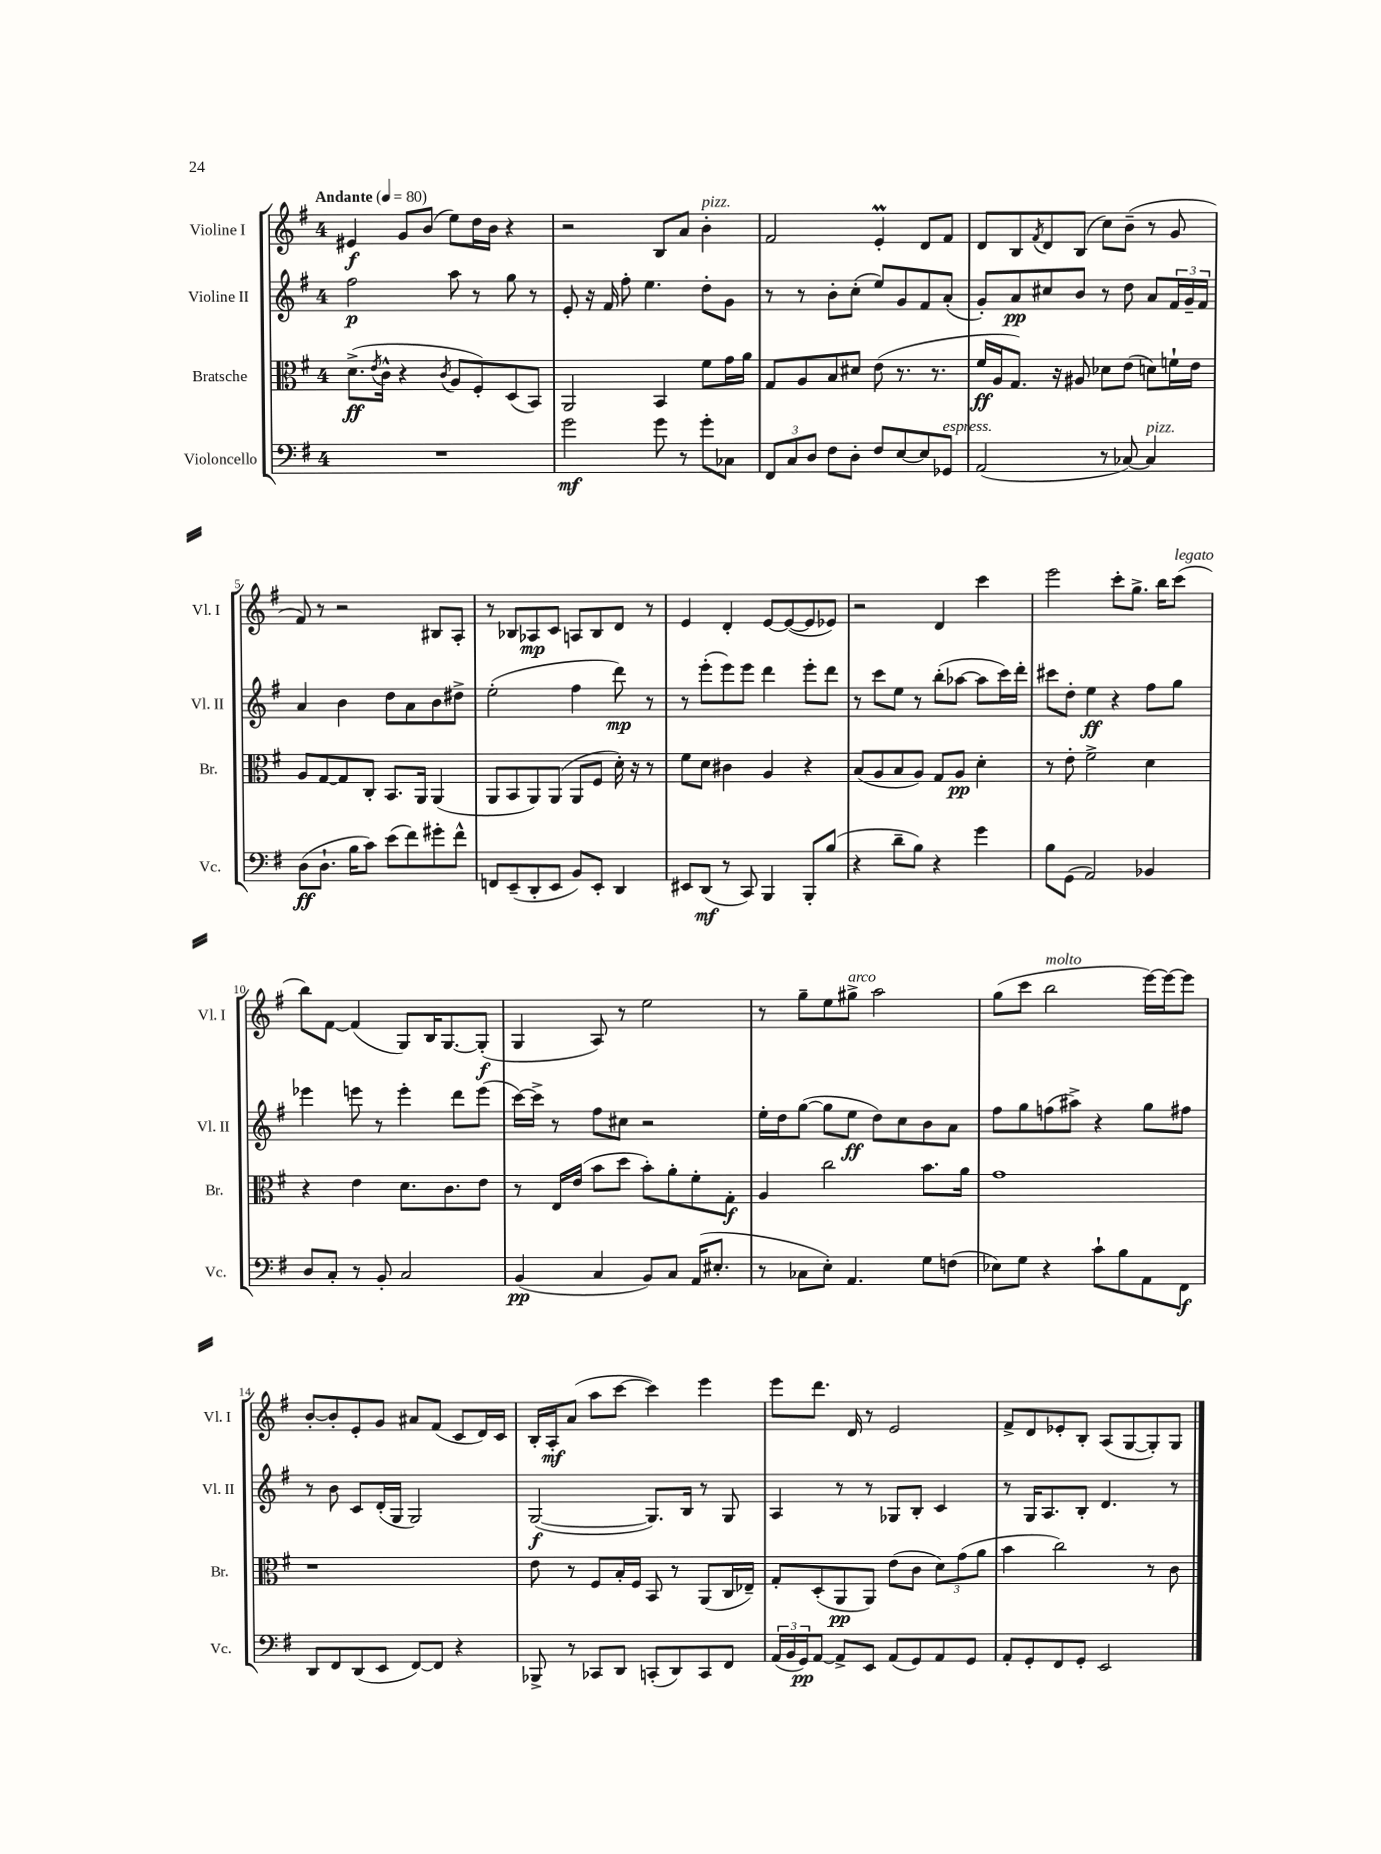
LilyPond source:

<<
\new StaffGroup <<
\new Staff = "s0" \with { instrumentName = "Violine I" shortInstrumentName = "Vl. I" } {
    \clef treble \key g \major \once \override Staff.TimeSignature.style = #'single-digit \time 4/4 \tempo "Andante" 4 = 80
    eis'4\f g'8 b'8( e''8) d''16 b'16 r4 |
    r2 b8 a'8 b'4-.^\markup { \italic "pizz." } |
    fis'2 e'4-.\prall d'8 fis'8 |
    d'8 b8 \acciaccatura { fis'8 } d'8 b8( c''8) b'8--( r8 g'8 |
    fis'8) r8 r2 bis8 a8-. |
    r8 bes8 aes8\mp c'8 a8 bes8 d'8 r8 |
    e'4 d'4-. e'8~ e'8~( e'8 ees'8) |
    r2 d'4 c'''4 |
    e'''2 c'''8-. g''8.-> b''16 c'''8^\markup { \italic "legato" }( |
    b''8) fis'8~ fis'4( g8) b16 g8.~ g8-.\f( |
    g4 a8) r8 e''2 |
    r8 g''8-- e''8 gis''8->^\markup { \italic "arco" } a''2 |
    g''8( c'''8 b''2^\markup { \italic "molto" } e'''16~) e'''16~ e'''8 |
    b'8~-. b'8-. e'8-. g'8 ais'8 fis'8( c'8 d'16) c'16 |
    b16-. a16-.\mf a'8( a''8 c'''8~ c'''4) e'''4 |
    e'''8 d'''8. d'16 r8 e'2 |
    fis'8-> d'8 ees'8-. b8-. a8( g8~ g8-.) g8 \bar "|." |
}
\new Staff = "s1" \with { instrumentName = "Violine II" shortInstrumentName = "Vl. II" } {
    \clef treble \key g \major \once \override Staff.TimeSignature.style = #'single-digit \time 4/4
    fis''2\p a''8 r8 g''8 r8 |
    e'8-. r16 fis'16 fis''8-. e''4. d''8-. g'8 |
    r8 r8 b'8-. c''8-.( e''8) g'8 fis'8 a'8-.( |
    g'8-.) a'8\pp cis''8 b'8 r8 d''8 a'8 \tuplet 3/2 { fis'16 g'16-- fis'16 } |
    a'4 b'4 d''8 a'8 b'8 dis''8-> |
    e''2-.( fis''4 d'''8\mp) r8 |
    r8 e'''8-.( e'''8) e'''8 d'''4 e'''8-. d'''8 |
    r8 c'''8 e''8 r8 b''8-.( aes''8~ aes''8 c'''16) d'''16-. |
    cis'''8 d''8-. e''4\ff r4 fis''8 g''8 |
    ees'''4 e'''8 r8 e'''4-. d'''8 e'''8( |
    c'''16~) c'''16-> r8 fis''8 cis''8 r2 |
    e''16-. d''16 g''8~( g''8 e''8\ff d''8) c''8 b'8 a'8 |
    fis''8 g''8 f''8( ais''8->) r4 g''8 fis''8 |
    r8 b'8 c'8 d'16-.( g16 g2) |
    g2~\f( g8.) b16 r8 g8 |
    a4 r8 r8 ges8 b8-. c'4 |
    r8 g16 a8. b8-. d'4. r8 \bar "|." |
}
\new Staff = "s2" \with { instrumentName = "Bratsche" shortInstrumentName = "Br." } {
    \clef alto \key g \major \once \override Staff.TimeSignature.style = #'single-digit \time 4/4
    d'8.->\ff( \acciaccatura { e'8 } c'16-^ r4 \acciaccatura { c'8 } a8 fis8-.) d8( b,8) |
    a,2 b,4 fis'8 g'16 a'16 |
    g8 a8 b8 dis'8 e'8( r8. r8. |
    fis'16\ff a16 g8.) r16 ais8 des'8 e'8( d'8) f'16-! e'16 |
    a8 g8~ g8 c8-. b,8. a,16 a,4( |
    a,8 b,8 a,8) a,8( a,8 fis8 d'16-.) r16 r8 |
    fis'8 d'8 cis'4 a4 r4 |
    b8( a8 b8 a8) g8 a8\pp d'4-. |
    r8 e'8-. fis'2-> d'4 |
    r4 e'4 d'8. c'8. e'8 |
    r8 e16 e'16( b'8 d''8 b'8-.) a'8-. fis'8-. g8-.\f |
    a4 c''2 b'8. a'16 |
    g'1 |
    r1 |
    e'8 r8 fis8 b16-. fis16 b,8 r8 a,8( c16 ees16--) |
    g8-. d8-.( a,8\pp a,8) e'8( c'8 \tuplet 3/2 { d'8) g'8( a'8 } |
    b'4 c''2) r8 c'8 \bar "|." |
}
\new Staff = "s3" \with { instrumentName = "Violoncello" shortInstrumentName = "Vc." } {
    \clef bass \key g \major \once \override Staff.TimeSignature.style = #'single-digit \time 4/4
    R1 |
    g'2\mf g'8 r8 g'8-. ces8 |
    \tuplet 3/2 { fis,8 c8 d8 } fis8 d8-. fis8 e8~ e8 ges,8^\markup { \italic "espress." } |
    a,2( r8 ces8~) ces4^\markup { \italic "pizz." } |
    d8\ff( d8.-! b16 c'8) e'8( fis'8) gis'8-. fis'8-^ |
    f,8 e,8--( d,8-. e,8 b,8) e,8-. d,4 |
    eis,8 d,8\mf( r8 c,8) b,,4 b,,8-. b8( |
    r4 d'8-- b8) r4 g'4 |
    b8 g,8( a,2) bes,4 |
    d8 c8-. r8 b,8-. c2 |
    b,4\pp( c4 b,8) c8 a,16( eis8.-. |
    r8 ces8 e8-.) a,4. g8 f8( |
    ees8) g8 r4 c'8-! b8 a,8 fis,8\f |
    d,8 fis,8 d,8( e,8 fis,8~) fis,8 r4 |
    bes,,8-> r8 ces,8 d,8 c,8-.( d,8) c,8 fis,8 |
    \tuplet 3/2 { a,16( b,16 g,16\pp) } a,8~ a,8-> e,8 a,8( g,8) a,8 g,8 |
    a,8-. g,8-. fis,8 g,8-. e,2 \bar "|." |
}
>>
>>
